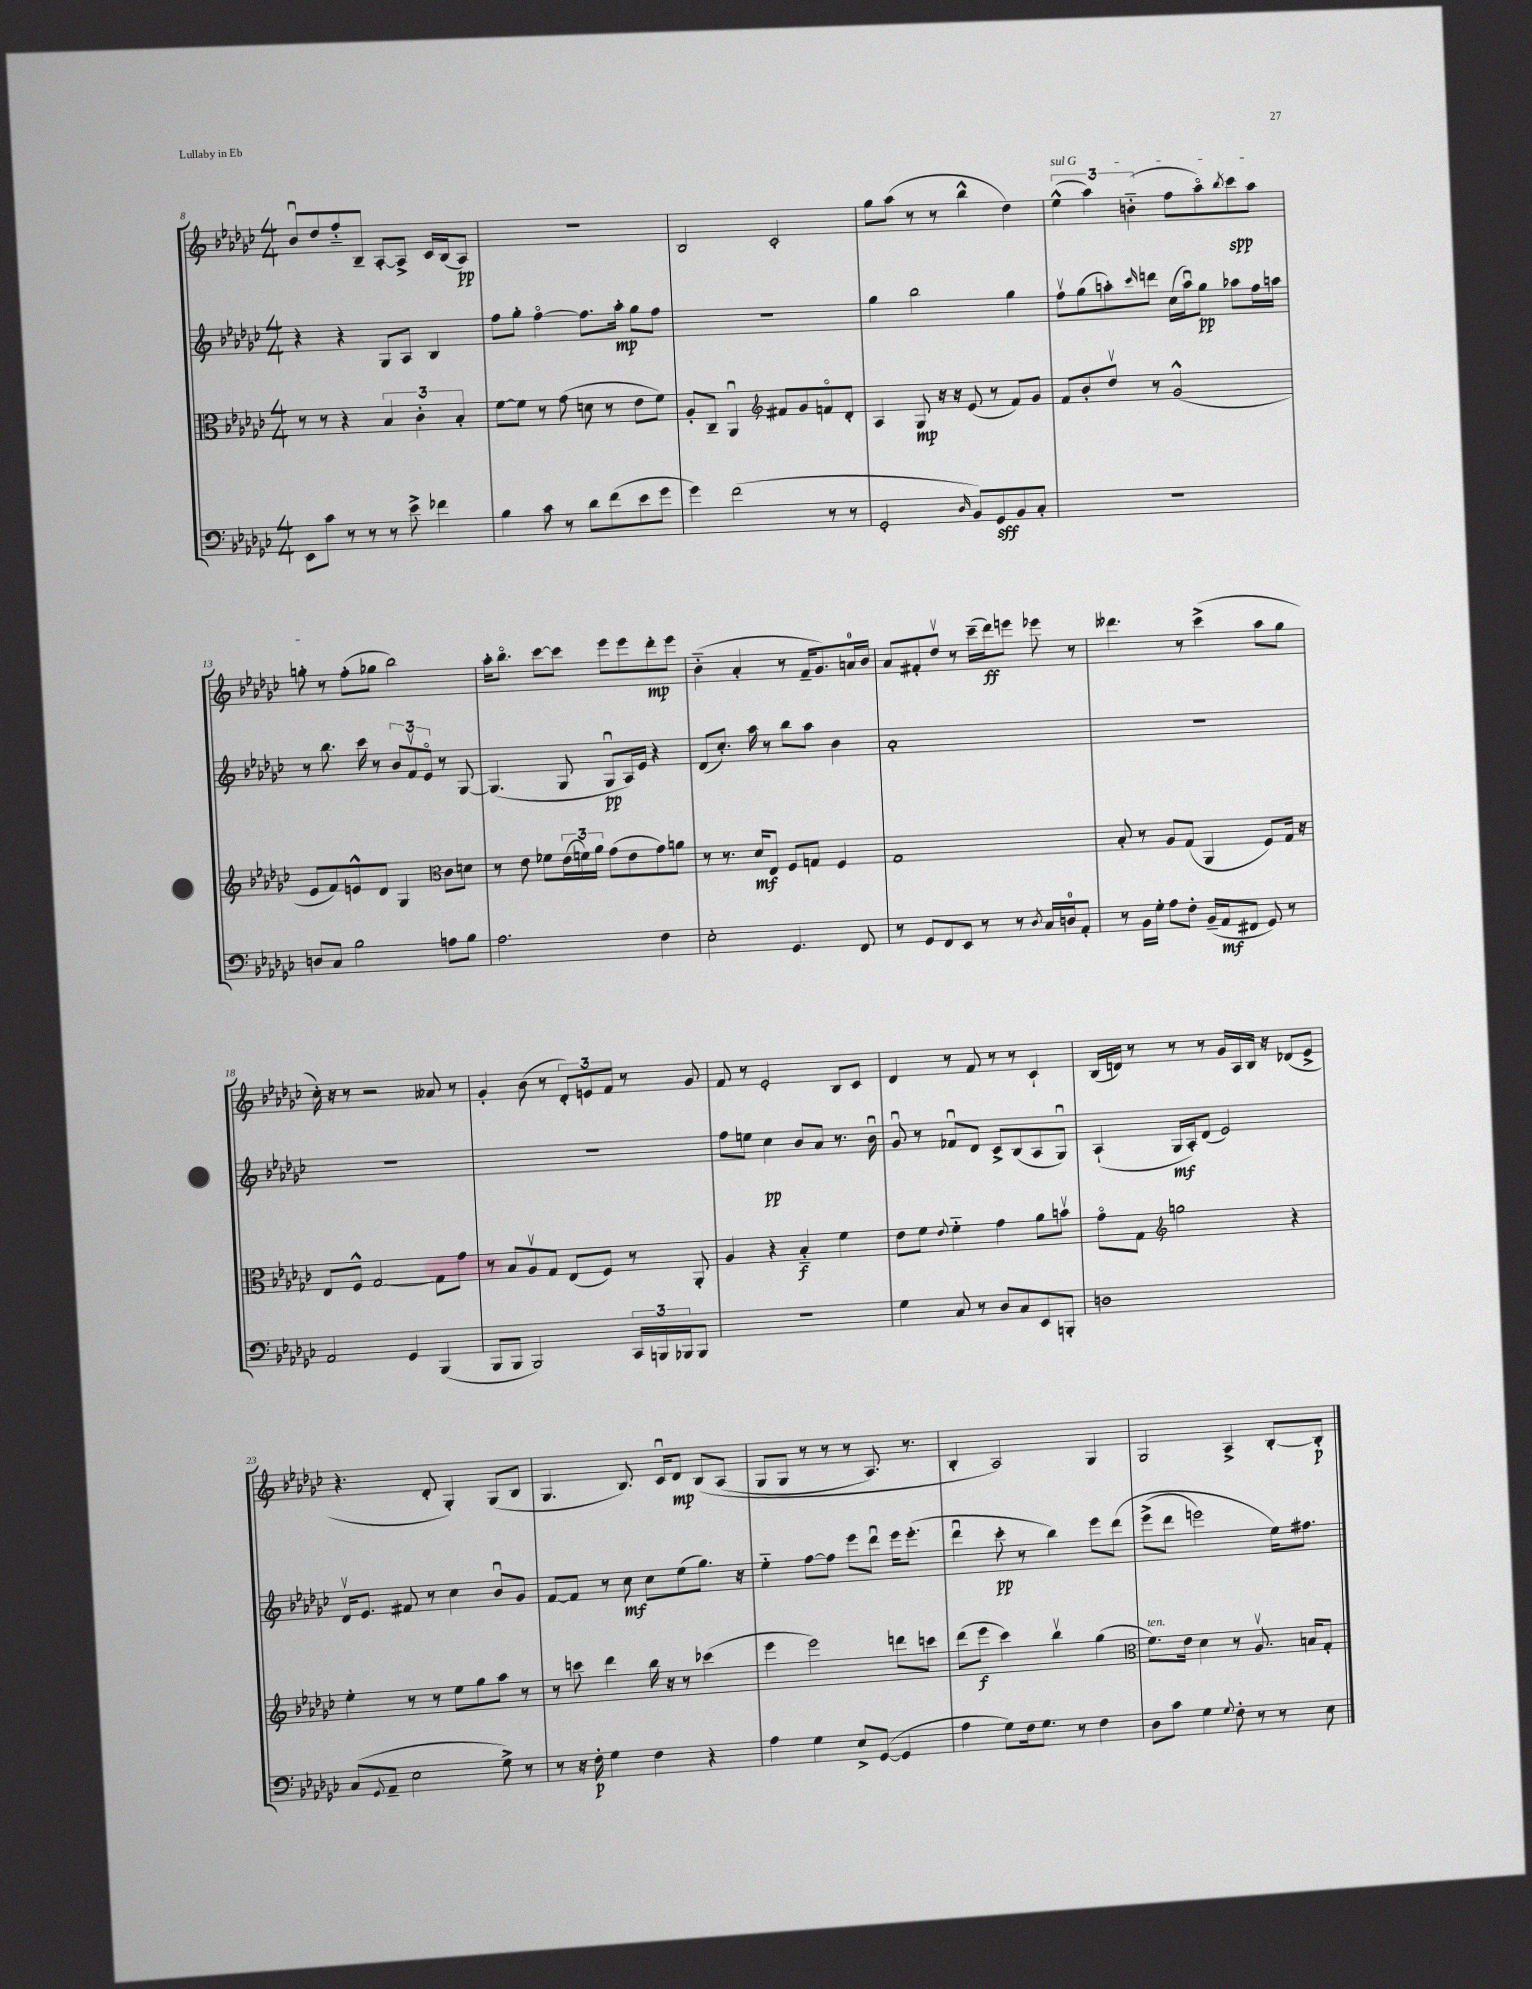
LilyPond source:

<<
\new StaffGroup <<
\new Staff = "s0" {
    \clef treble \key ges \major \numericTimeSignature \time 4/4
    bes'8\downbow des''8 f''8-_ bes8-- aes8~-. aes8-> ces'16 bes16( aes8\pp) |
    R1 |
    bes2 ces'2-. |
    ges''8 aes''8( r8 r8 bes''4-^ des''4) |
    \tuplet 3/2 { \once \override TextSpanner.bound-details.left.text = \markup { \italic "sul G" } ees''4-^\startTextSpan( aes''4) b'4-_( } f''8 aes''8\flageolet) \acciaccatura { bes''8 } ces'''8\spp aes''8 |
    g''8-.\stopTextSpan r8 f''8-.( ges''8 bes''2) |
    aes''16-. bes''8.\flageolet ces'''8~ ces'''8 ees'''8 ees'''8 des'''8-.\mp ees'''8 |
    bes'4-_( aes'4-. r8 f'16-- ges'8.) a'16-0 bes'16 |
    aes'8 fis'8-. des''8\upbow r8 ces'''16--( des'''16\ff) e'''8 ees'''8 r8 |
    deses'''4. r8 ces'''4->( aes''8 ges''8 |
    ces''16-.) r16 r8 r2 aeses'8 r8 |
    ges'4-. bes'8( r8 \tuplet 3/2 { des'8-.) e'8 f'8 } r8 ges'8 |
    f'8 r8 ees'2-. bes8 ces'8 |
    des'4 r8 f'8 r8 r8 ces'4-! |
    bes16( d'16) r8 r8 r8 ges'16 aes16 bes16 r16 des'8( ees'8-> |
    r4. des'8-. ges4-.) ges8( bes8 |
    ges4. bes8.) ces'16\downbow des'8\mp bes8\( aes8( |
    ges8 ges8 r8 r8 r8 aes8.) r8. |
    bes4-. aes2\) ges4 |
    ges2 aes4-> bes8~-. bes8-.\p \bar "|." |
}
\new Staff = "s1" {
    \clef treble \key ges \major \numericTimeSignature \time 4/4
    r4 r4 ges8 aes8 bes4 |
    f''8 ges''8-. f''4~\flageolet f''8. aes''16-.\mp ges''8 f''8 |
    r1 |
    ges''4 bes''2 ges''4 |
    f''8\upbow ges''8( a''8-.) \grace { ces'''16 } d'''8 ces''16( a''16\downbow) ges''8\pp aes''8 f''16 a''16 |
    r8 bes''8. ces'''16 r8 \tuplet 3/2 { bes'8 f'8\upbow ees'8\flageolet } r8 ges8~ |
    ges4.( ges8 ges8\downbow\pp aes16) ees'16 r4 |
    des'8( ces''8.-.) aes''16 r8 bes''8 aes''8 bes'4 |
    aes'1-. |
    R1 |
    R1 |
    R1 |
    f''8 e''8 ces''4\pp bes'8 aes'8 r8. bes'16\downbow |
    ges'8\downbow r8 fes'8\downbow des'8 ces'8-> bes8( aes8 ges8\downbow) |
    aes4-!( ges16\mf aes16-.) des'8( ees'2) |
    des'16\upbow ees'8. fis'8 r8 ces''4 bes'8\downbow ges'8 |
    f'8~ f'8 r8 ces''8\mf ces''8 ees''8( ges''8.) r16 |
    ees''4-_ f''8~ f''8 ees'''8 des'''8\downbow ees'''16 ees'''8.-.( |
    des'''4\downbow ces'''8-.\pp r8 bes''4) ees'''8 des'''8\( |
    ees'''8->( des'''8 e'''2) ees''16\) fis''8. \bar "|." |
}
\new Staff = "s2" {
    \clef alto \key ges \major \numericTimeSignature \time 4/4
    r8 r8 r4 \tuplet 3/2 { bes4 ces'4-. bes4-. } |
    f'8~ f'8 r8 ges'8( d'8 r8 ees'8 f'8) |
    aes8-. ces8-- aes,4\downbow \clef treble fis'8 ges'8 f'8\flageolet des'8-. |
    aes4 ges8\mp r16 r16 ees'8( r8 f'8) ges'8 |
    f'8 bes'8-. des''8\upbow r8 ges'2-^( |
    ees'8 f'8) e'8-^ des'8 ges4 \clef alto ces'8 d'8 |
    r8 ees'8 fes'8 \tuplet 3/2 { ees'16( f'16) aes'16 } ges'8( ees'8 ges'8) a'8 |
    r8 r8. des'16\mf ees8 f8 g8 f4 |
    ges1 |
    bes8-. r8 aes8 ges8( aes,4 f8) ges16 r16 |
    ees8 f8-^ ges2~ ges8 ges'8 |
    r8 bes8 aes8\upbow ges8 ees8( f8) r8 aes,8-. |
    aes4 r4 bes4-_\f f'4 |
    ees'8 f'8 \appoggiatura { ees'8 } f'4-_ ges'4 aes'8 b'8\upbow |
    ges'8\flageolet ges8 \clef treble g''2 r4 |
    ees''4-. r8 r8 ees''8 ges''8 aes''8 r8 |
    r8 c'''8 des'''4 bes''16 r16 r8 ces'''4( |
    ees'''4 ees'''2) d'''8 c'''8 |
    des'''8( ees'''8\f ces'''4) bes''4\upbow ges''4( |
    \clef alto f'8.^\markup { \italic "ten." }) ees'16 des'4 r8 aes8.\upbow b16 ges8-. \bar "|." |
}
\new Staff = "s3" {
    \clef bass \key ges \major \numericTimeSignature \time 4/4
    ees,8 ces'8 r8 r8 r8 ees'8-> fes'4 |
    bes4 ces'8 r8 des'8 f'8( ees'8 ges'8 |
    ges'4) f'2( r8 r8 |
    ges,2-. \grace { des16 } bes,8) ges,8\sff bes,8 ces8-. |
    R1 |
    d8 ces8 bes2 a8 bes8 |
    aes2. f4 |
    ees2-. ges,4. f,8 |
    r8 ges,8 f,8 ees,8 r8 r8 \acciaccatura { des8 } ces16 d16-0 aes,8-. |
    r8 bes,16 ges16-. aes8 f8-. bes,16--( aes,16\mf fis,8 ges,8) r8 |
    aes,2 ges,4 bes,,4( |
    bes,,8 bes,,8 bes,,2) \tuplet 3/2 { ces,16 b,,16 bes,,16 } bes,,8 |
    R1 |
    ges4 ces8 r8 des8 ces8 ees,8 b,,8-. |
    d1 |
    ces8( \appoggiatura { ges,8 } aes,8-- ees2 ges8->) r8 |
    r8 r16 f16-.\p ges4 f4 r4 |
    aes4 ges4 ees8-> ges,8~( ges,4 |
    aes4 ges8) f16 ges8. r8 f4 |
    des8 ces'8 ges4 \appoggiatura { ges8 } f8-. r8 r8 ees8 \bar "|." |
}
>>
>>
\layout { \context { \Score currentBarNumber = #8 } }
